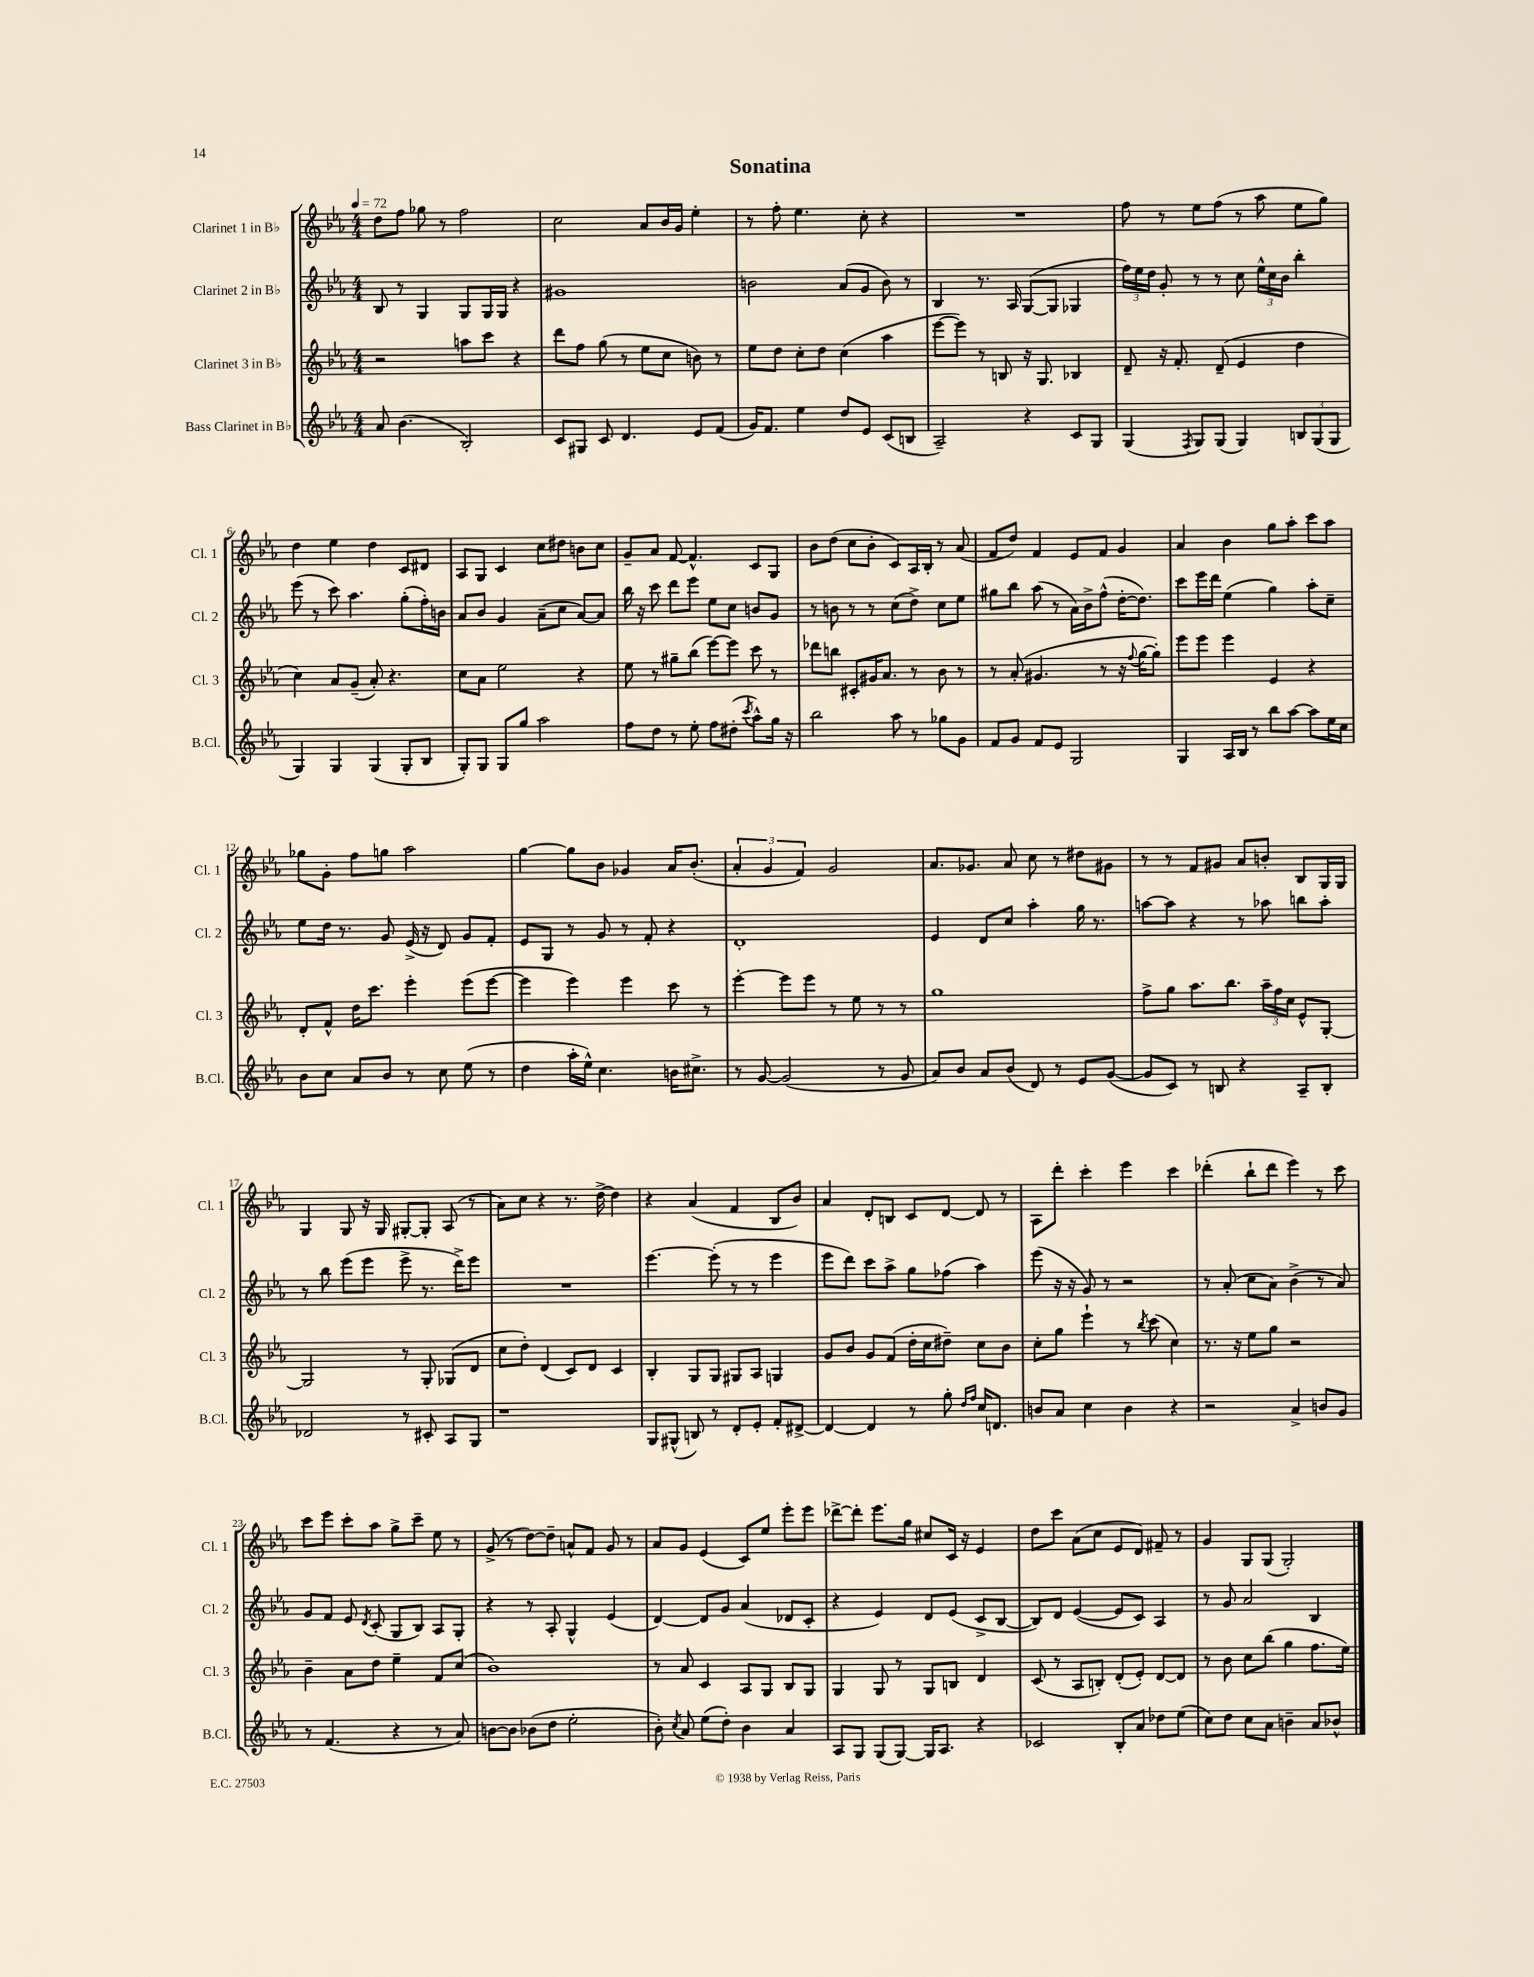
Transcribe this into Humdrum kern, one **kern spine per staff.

**kern	**kern	**kern	**kern
*staff4	*staff3	*staff2	*staff1
*clefG2	*clefG2	*clefG2	*clefG2
*k[b-e-a-]	*k[b-e-a-]	*k[b-e-a-]	*k[b-e-a-]
*M4/4	*M4/4	*M4/4	*M4/4
*MM72	*MM72	*MM72	*MM72
8a-/	2r	8B-/	8dd\L
(4.b-\	.	8r	8ff\J
.	.	4G/	8gg-\
.	.	.	8r
2B-'/)	8aa\L	8G/L	2ff\
.	8ccc\J	16G/L	.
.	.	16G/JJ	.
.	4r	4r	.
=	=	=	=
8c/L	8ddd\L	1g#	2cc\
8G#/J	8ff\J	.	.
8c/	(8gg\	.	.
4.d/	8r	.	.
.	8ee-\L	.	8a-/L
.	8cc\J	.	16b-/L
.	.	.	16g/JJ
8e-/L	8b\)	.	4ee-'\
(8f/J	8r	.	.
=	=	=	=
16g/LK)	8ee-\L	2b\	8r
8.f/J	.	.	.
.	8dd\J	.	8ff'\
4ee-\	8cc'\L	.	4.ee-\
.	8dd\J	.	.
8dd/L	(4cc\	(8a-/L	.
8e-/J	.	8g/J	8cc'\
(8c/L	4aa-\	8b\)	4r
8B/J	.	8r	.
=	=	=	=
2A-~/)	[8eee-\L	4B-/	1r
.	8eee-\]J)	.	.
.	8r	8.r	.
.	8B/	.	.
.	.	16A-/	.
4r	16r	([8G/L	.
.	8.G/	.	.
.	.	8G/]J	.
8c/L	4B-/	4G-/	.
8G/J	.	.	.
=	=	=	=
(4G/	8d~/	24ff\LL)	8ff\
.	.	24ee-\	.
.	.	24dd\JJ	.
.	16r	8g'/	8r
.	8.f'/	.	.
8qF/	.	.	.
8G/L)	.	8r	8ee-\L
(8G/J	(8d~/	8r	(8ff\J
4G/)	4e-/	8cc\	8r
.	.	24ee-^^\LL	8aa-\
.	.	24cc\	.
.	.	24b-\JJ	.
12B/L	4dd\	4bb-'\	8ee-\L
(12G/	.	.	.
.	.	.	8gg\J)
12G/J	.	.	.
=	=	=	=
4G/)	4cc\)	(8eee-\	4dd\
.	.	8r	.
4G/	8a-/L	8ccc\)	4ee-\
.	(8g~/J	4.aa-\	.
(4G/	8a-'/)	.	4dd\
.	4.r	.	.
8G'/L	.	(8gg'\L	8c/L
8B-/J	.	16ff'\L)	8d#/J
.	.	16b\JJ	.
=	=	=	=
8G'/L)	8cc\L	8a-/L	8A-/L
8G/J	8a-\J	8b-/J	8G/J
8G/L	2ee-\	4g/	4c/
8gg/J	.	.	.
2aa-\	.	(8a-~\L	8cc\L
.	.	8cc\J	8dd#\J
.	4r	[8a-/L)	8b\L
.	.	8a-/]J	8cc\J
=	=	=	=
8ff\L	8ee-\	16bb-\	8g~/L
.	.	16r	.
8dd\J	8r	8ccc\	8a-/J
8r	8gg#~\L	8ddd\L	[8f/
8ee-'\	(8bb-\J	8eee-\J	4.f^^/]
8ff\L	[8eee-\L)	8ee-\L	.
(8dd#'\J	8eee-\]J	8cc\J	.
8qccc/	.	.	.
8aa-^^\L)	8ccc\	8b/L	8c/L
16gg\Jk	8r	8g/J	8G/J
16r	.	.	.
=	=	=	=
2bb-\	8ddd-\L	8r	8b-\L
.	8bb\J	8b\	(8dd\J
.	8c#'/L	8r	8cc\L
.	16g#/K	8r	8b-'\J
.	8.a-/J	.	.
8aa-\	.	(8cc\L	8c/L)
8r	8r	8dd^\J)	16A-/L
.	.	.	16B-'/JJ
8gg-\L	8b-\	8cc\L	8r
8g\J	8r	8ee-\J	(8a-/
=	=	=	=
8f/L	8r	8gg#\L	8f/L
8g/J	(8a-'/	8bb-\J	8dd/J)
8f/L	4.g#/	(8aa-\	4f/
8e-/J	.	8r	.
2G/	.	16a-\LL)	8e-/L
.	.	16b-^\J	.
.	8r	(8ff^^\J	8f/J
.	16r	[16dd'\LK	4g/
.	8qqff/	.	.
.	[16gg\LK	8.dd\]J)	.
.	8gg'\]J)	.	.
=	=	=	=
4G/	8eee-\L	8ccc\L	4a-/
.	8eee-\J	16eee-\L	.
.	.	16ddd\JJ	.
16A-/LL	4eee-\	(4ee-\	4b-\
16B-/JJ	.	.	.
8r	.	.	.
8bb-\L	4e-/	4gg\)	8gg\L
[8aa-\J	.	.	8aa-'\J
8aa-\]L	4r	8aa-'\L	8ccc\L
16ee-\L	.	8cc~\J	8aa-\J
16cc\JJ	.	.	.
=	=	=	=
8b-\L	8d'/L	8ee-\L	8gg-\L
8cc\J	8f^^/J	16dd\Jk	8g'\J
.	.	8.r	.
8a-/L	16dd\LK	.	8ff\L
.	8.ccc\J	.	.
8b-/J	.	8g/	8gg\J
8r	4eee-'\	(16e-^/	2aa-\
.	.	16r	.
8cc\	.	8d/)	.
(8ee-\	(8eee-\L	8g/L	.
8r	[8eee-\J	8f'/J	.
=	=	=	=
4dd\	4eee-\]	8e-/L	[4gg\
.	.	8G/J	.
16aa-'\LL	4eee-\)	8r	8gg\]L
16ee-^^\JJ)	.	.	.
4.cc\	.	8g/	8b-\J
.	4eee-\	8r	4g-/
.	.	8f'/	.
16b\LK	8ccc\	4r	16a-/LK
8.cc#^\J	.	.	(8.b-'/J
.	8r	.	.
=	=	=	=
8r	[4eee-'\	1d'	6a-'/
[8g/	.	.	.
.	.	.	6g/
(2g/]	8eee-\]L	.	.
.	.	.	6f/)
.	8eee-\J	.	.
.	8r	.	2g/
.	8ee-\	.	.
8r	8r	.	.
8g/	8r	.	.
=	=	=	=
8a-/L)	1gg	4e-/	8.a-/L
8b-/J	.	.	.
.	.	.	8.g-/J
8a-/L	.	8d/L	.
(8b-/J	.	8cc/J	8a-/
8d/)	.	4aa-'\	8cc\
8r	.	.	8r
8e-/L	.	16gg\	8dd#\L
.	.	8.r	.
([8g/J	.	.	8g#\J
=	=	=	=
8g/]L	8ff^\L	[8aa\L	8r
8c/J)	8gg\J	8aa\]J	8r
8r	8.aa-\L	4r	8f/L
8B/	.	.	8g#/J
.	8.bb-\J	.	.
4r	.	8r	8a-/L
.	24aa-~\LL	8aa-\	8b'/J
.	24ff\	.	.
.	24cc\JJ	.	.
8A-~/L	8e-^^/L	8bb\L	8B-/L
8B'/J	[8G'/J	8aa-'\J	16G/L
.	.	.	16G/JJ
=	=	=	=
2d-/	2G/]	8r	4G/
.	.	8bb-\	.
.	.	(8eee-\L	8G/
.	.	8eee-\J	16r
.	.	.	16G/
8r	8r	8eee-^\	[8G#'/L
8c#'/	8G'/	8.r	8G#'/]J
8A-/L	(8G-/L	.	(8A-/
.	.	16ddd^\LK)	.
8G/J	8d/J	8eee-\J	8r
=	=	=	=
1r	8cc\L	1r	8a-\L)
.	8dd'\J)	.	8cc\J
.	(4d/	.	4r
.	8c/L)	.	8.r
.	8d/J	.	.
.	.	.	[16dd^\
.	4c/	.	4dd\]
=	=	=	=
8G/L	4B-'/	[4.eee-\	4r
(8G#^^/J	.	.	.
8B/)	8G/L	.	(4a-/
8r	8G/J	(8eee-'\]	.
8d'/L	8G#/L	8r	4f/
8e-'/J	8A-/J	8r	.
8f'/L	4G/	4eee-\	8B-/L
[8d#^/J	.	.	8b-/J)
=	=	=	=
4d#/_	8g/L	8eee-\L	4a-/
.	8b-/J	8ddd\J)	.
4d#/]	8g/L	8ccc\L	8d'/L
.	(8f/J	8aa-^\J	8B/J
8r	16dd'\LL	8gg\L	8c/L
.	16cc\J	.	.
8gg'\	8dd#~\J)	(8ff-\J	[8d/J
16qqdd/LL	.	.	.
16qqff/JJ	.	.	.
16cc/LK	8cc\L	4aa-\)	8d/]
8.d/J	.	.	.
.	8b-\J	.	8r
=	=	=	=
8b/L	8cc'\L	(8eee-\	8A-\L
8a-/J	8gg\J	16r	8ddd'\J
.	.	16r	.
4cc\	4eee-`\	8g/)	4ccc'\
.	.	8r	.
4b\	8r	2r	4eee-\
.	8qbb-/	.	.
.	(8ccc\	.	.
4r	4cc\)	.	4ccc\
=	=	=	=
2r	8.r	8r	(4ddd-'\
.	.	(8a-'/	.
.	16r	.	.
.	8ee-\L	8cc\L	8bb-`\L
.	8gg\J	8a-\J)	8ddd-\J
4a-^/	2r	(4b-^\	4eee-\)
8b/L	.	8r	8r
8g/J	.	8a-/)	8ccc\
=	=	=	=
8r	4b-~\	8g/L	8ccc\L
(4.f/	.	8f/J	8eee-\J
.	8a-\L	8e-/	8ccc'\L
.	.	8qd/	.
.	8dd\J	(8c'/	8aa-\J
4r	4ee-~\	8G/L	8gg^\L
.	.	8B-/J)	8ccc~\J
8r	8f/L	8A-/L	8ee-\
8a-/)	(8cc/J	8G'/J	8r
=	=	=	=
[8b\L	1b-)	4r	(8g^/
8b\]J	.	.	8r
(8b-\L	.	8r	[8dd\L)
8dd\J	.	8A-'/	8dd~\]J
2ee-'\	.	4G^^/	8a^^/L
.	.	.	8f/J
.	.	(4e-/	8g/
.	.	.	8r
=	=	=	=
8b-'\)	8r	[4d/)	8a-/L
8qcc/	.	.	.
8a-/	8a-/	.	8g/J
(8ee-\L	4c/	8d/]L	(4e-/
8dd'\J)	.	8g/J	.
4b-\	8A-/L	(4a-/	8c/L)
.	8G/J	.	8ee-/J
4a-/	8B-/L	8d-/L	8eee-'\L
.	8G/J	8c'/J	8eee-\J
=	=	=	=
8A-/L	4G/	4r	[8ddd-^\L
8G/J	.	.	8ddd-'\]J
(8G/L	8G/	4e-/)	8.eee-\L
[8G/J)	8r	.	.
.	.	.	16gg\Jk
16G/]LK	8G/L	8d/L	8cc#/L
8.A-/J	.	.	.
.	8B/J	(8e-/J	16c/Jk
.	.	.	16r
4r	4d/	8c^/L	4e-/
.	.	[8B-/J	.
=	=	=	=
2c-/	(8c/	8B-/]L)	8dd\L
.	8r	8d/J	8ccc\J
.	8A-/L	([4e-/	(8a-\L
.	8B'/J)	.	8cc\J
8B-'/L	(8d'/L	8e-/]L	8e-/L
8a-/J	8e-'/J)	8c/J)	8d/J)
8dd-\L	[8d/L	4A-/	8f#~/
(8ee-\J	8d/]J	.	8r
=	=	=	=
8cc\L)	8r	8r	4g/
8dd\J	8b-\	8g/	.
8cc\L	8cc\L	2a-/	8G/L
8a-\J	(8bb-\J	.	(8G/J
4b~\	4gg\	.	2G'/)
8a-/L	8.ff\L	4B-/	.
8b-^^/J	.	.	.
.	16ee-\Jk)	.	.
==	==	==	==
*-	*-	*-	*-
